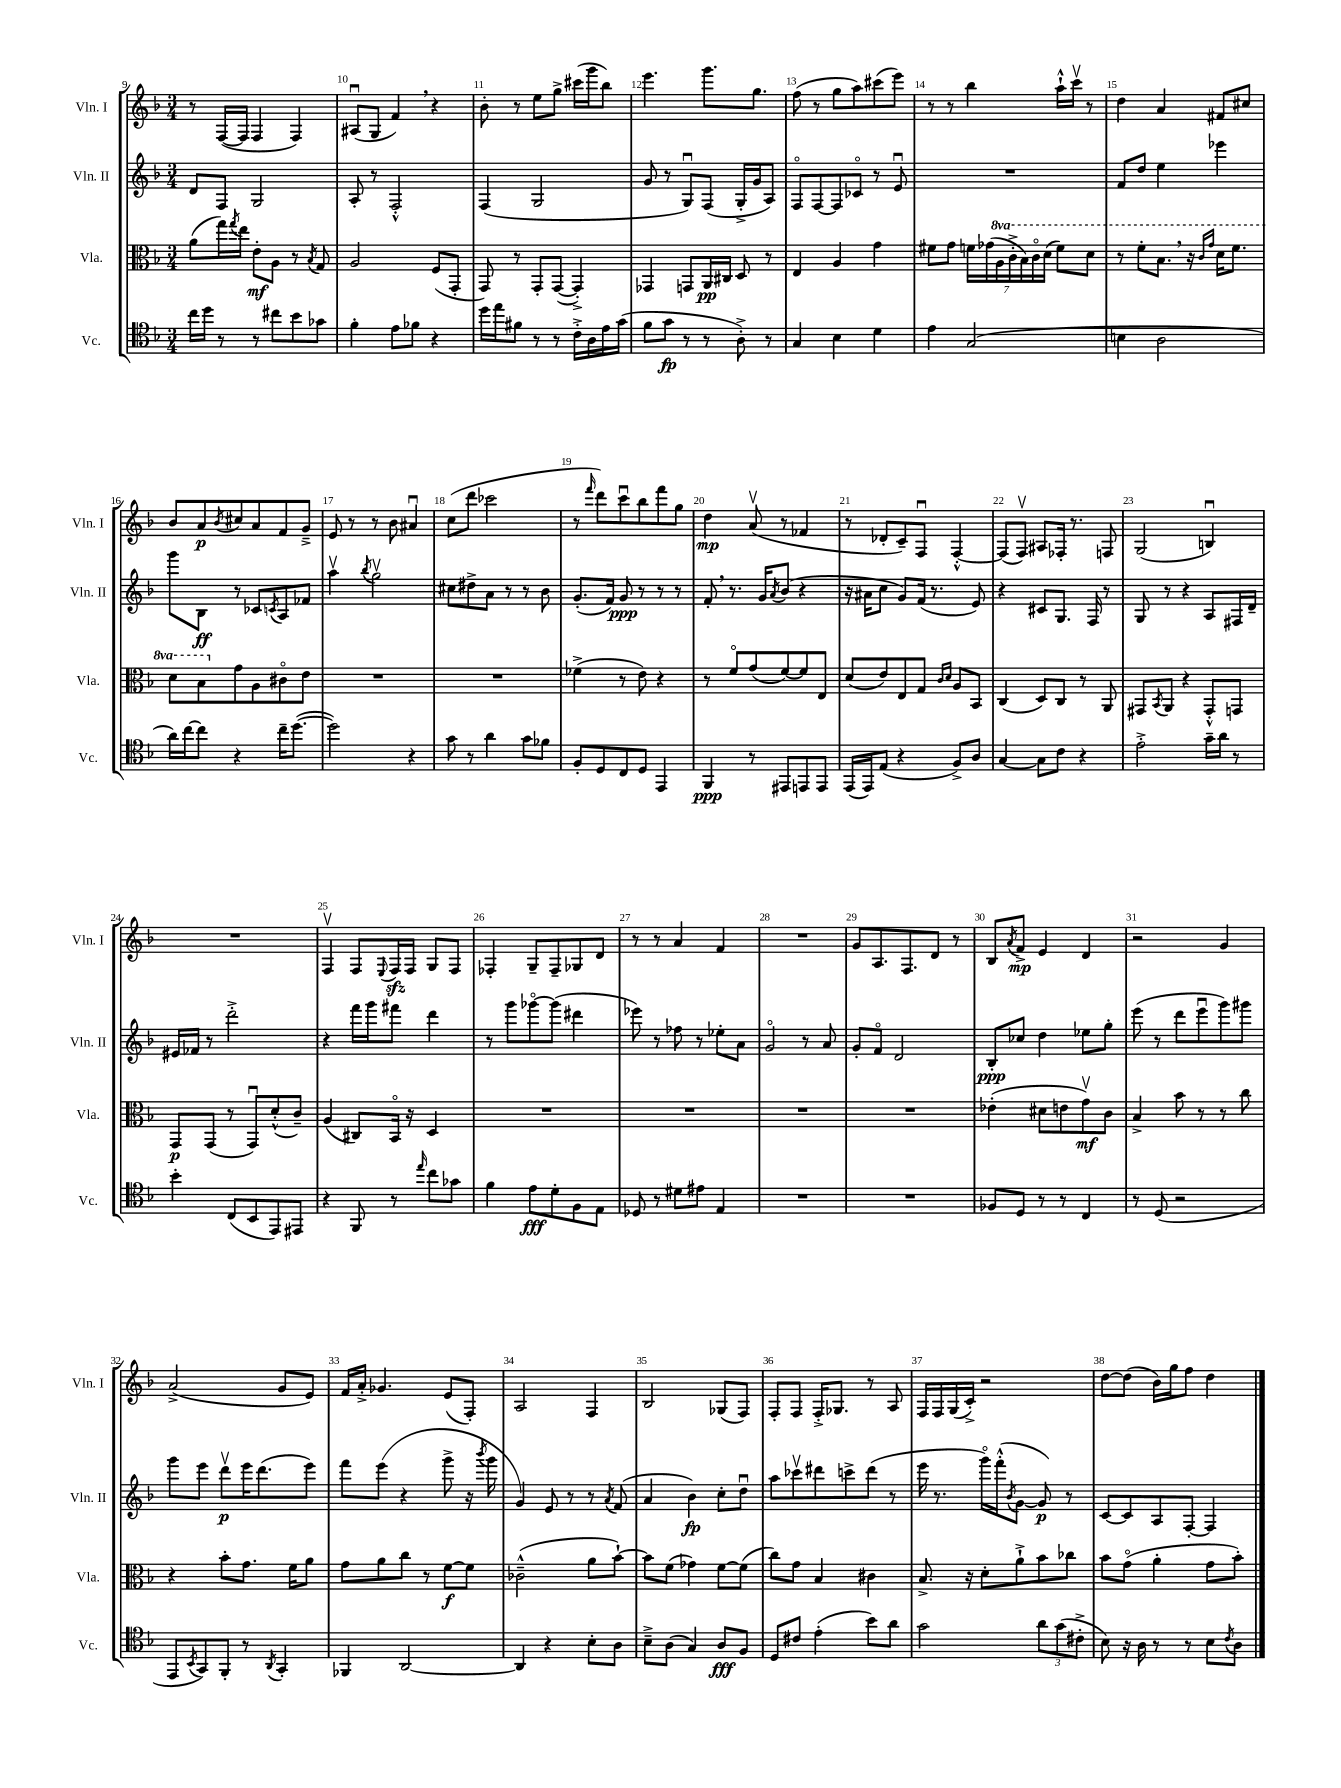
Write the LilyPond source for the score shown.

<<
\new StaffGroup <<
\new Staff = "s0" \with { instrumentName = "Vln. I" shortInstrumentName = "Vln. I" } {
    \clef treble \key f \major \numericTimeSignature \time 3/4
    r8 f16~( f16 f4 f4) |
    ais8\downbow( g8 f'4) \breathe r4 |
    bes'8-. r8 e''8 g''8-> cis'''16( g'''16 bes''8) |
    e'''4. g'''8. g''8. |
    f''8( r8 g''8 a''8) cis'''8( e'''8) |
    r8 r8 bes''4 a''16-!-^ c'''16\upbow r8 |
    d''4 a'4 fis'8 cis''8 |
    bes'8 a'8\p \acciaccatura { bes'8 } cis''8 a'8 f'8 g'8---> |
    e'8 r8 r8 bes'8 ais'4\downbow |
    c''8( d'''8 ces'''2 |
    r8 \grace { f'''16 } d'''8) c'''8\downbow bes''8 f'''8 g''8 |
    d''4\mp a'8\upbow( r8 fes'4 |
    r8 des'8-. c'8--) f8\downbow f4~-.-^ |
    f8( f8\upbow) ais8 fes16-. r8. f8 |
    g2( b4\downbow) |
    R2. |
    f4\upbow f8 \appoggiatura { e8 } f16\sfz f16 g8 f8 |
    fes4-. g8-- fes8-- ges8 d'8 |
    r8 r8 a'4 f'4 |
    R2. |
    g'8 a8. f8. d'8 r8 |
    bes8 \acciaccatura { a'8 } f'8->\mp e'4 d'4 |
    r2 g'4 |
    a'2->( g'8 e'8) |
    f'16 a'16-.-> ges'4. e'8( f8-.) |
    a2 f4 |
    bes2 ges8( f8) |
    f8-. f8 f16-.-> ges8. r8 a8 |
    f16 f16 g16( c'16-.->) r2 |
    d''8~ d''8( bes'16) g''16 f''8 d''4 \bar "|." |
}
\new Staff = "s1" \with { instrumentName = "Vln. II" shortInstrumentName = "Vln. II" } {
    \clef treble \key f \major \numericTimeSignature \time 3/4
    d'8 f8 g2 |
    a8-. r8 f2-.-^ |
    f4( g2 |
    g'8 r8 g8\downbow) f8( g16-.-> g'16 a8) |
    f8\flageolet f8~ f8 ces'8\flageolet r8 e'8\downbow |
    R2. |
    f'8 d''8 e''4 ees'''4 |
    g'''8 bes8\ff r8 ces'8 \acciaccatura { c'8 } a8 fes'8 |
    a''4\upbow \acciaccatura { bes''8 } g''2\upbow |
    cis''8 dis''8-> a'8 r8 r8 bes'8 |
    g'8.-.( f'16) g'8\ppp r8 r8 r8 |
    f'8-. \breathe r8. g'16 \acciaccatura { a'8 } bes'8( r4 |
    r16 ais'16 c''8 g'8) f'16( r8. e'8) |
    r4 cis'8 g8. f16 r8 |
    g8 r8 r4 a8 fis16 d'16-- |
    eis'16 fes'16 r8 d'''2-.-> |
    r4 f'''16 g'''16 fis'''8 d'''4 |
    r8 g'''8 ges'''8~\flageolet ges'''8( dis'''4 |
    ees'''8) r8 fes''8 r8 ees''8-. a'8 |
    g'2\flageolet r8 a'8 |
    g'8-. f'8\flageolet d'2 |
    bes8-.\ppp ces''8 d''4 ees''8 g''8-. |
    e'''8( r8 d'''8 e'''8\downbow g'''8) gis'''8 |
    g'''8 e'''8 d'''8\upbow\p e'''16 d'''8.( e'''8) |
    f'''8 e'''8( r4 g'''8-> r16 \acciaccatura { bes'''8 } g'''16 |
    g'4) e'8 r8 r8 \acciaccatura { a'8 } f'8( |
    a'4 bes'4\fp) c''8-. d''8\downbow |
    a''8 ces'''8\upbow dis'''8 c'''8-> dis'''8( r8 |
    e'''16 r8. g'''16\flageolet) f'''16-.-^( \acciaccatura { bes'8 } g'8~ g'8\p) r8 |
    c'8~ c'8 a8 f8~-. f4 \bar "|." |
}
\new Staff = "s2" \with { instrumentName = "Vla." shortInstrumentName = "Vla." } {
    \clef alto \key f \major \numericTimeSignature \time 3/4 \set Staff.ottavationMarkups = #ottavation-simple-ordinals
    a'8( g''16) \acciaccatura { g''8 } e''16 e'8-.\mf a8 r8 \acciaccatura { bes8 } g8 |
    a2 f8( g,8-. |
    g,8) r8 g,8-. g,8~( g,4-.->) |
    ges,4 g,8 a,16\pp cis16 d8 r8 |
    e4 a4 g'4 |
    fis'8 g'8 \tuplet 7/4 { f'16 ges'16( \ottava #1 a'16 c''16-.-> bes'16) c''16\flageolet d''16( } f''8) d''8 |
    r8 f''8-. bes'8. \breathe r16 \grace { c''16 g''16 } d''16 f''8. |
    d''8 bes'8 \ottava #0 g'8 a8 cis'8\flageolet e'8 |
    R2. |
    R2. |
    fes'4->( r8 e'8) r4 |
    r8 f'8\flageolet g'8( f'8~) f'8 e8 |
    d'8( e'8) e8 g8 \grace { c'16 d'16 } a8 bes,8 |
    c4( d8) c8 r8 a,8 |
    gis,8 \acciaccatura { bes,8 } a,8 r4 gis,8-.-^ g,8 |
    g,8\p g,8( r8 g,8\downbow) d'8-.-^( c'8--) |
    a4( cis8) bes,16\flageolet r16 d4 |
    R2. |
    R2. |
    R2. |
    R2. |
    ees'4-.( dis'8 e'8 g'8\upbow\mf) c'8 |
    bes4-> bes'8 r8 r8 c''8 |
    r4 bes'8-. g'8. f'16 a'8 |
    g'8 a'8 c''8 r8 f'8~\f f'8 |
    ces'2---^( a'8 bes'8~-!) |
    bes'8 f'8( ges'4) f'8~ f'8( |
    c''8) g'8 bes4 cis'4 |
    bes8.-> r16 d'8-. a'8-!-> bes'8 ces''8 |
    bes'8 g'8\flageolet( a'4-. g'8 bes'8-.) \bar "|." |
}
\new Staff = "s3" \with { instrumentName = "Vc." shortInstrumentName = "Vc." } {
    \clef tenor \key f \major \numericTimeSignature \time 3/4
    c''16 d''16 r8 r8 cis''8 bes'8 ges'8 |
    f'4-. e'8 fes'8 r4 |
    d''16 e''16 fis'8 r8 r8 c'16-.-> a16 e'16 g'16( |
    f'8 g'8\fp r8 r8 a8-.->) r8 |
    g4 bes4 d'4 |
    e'4 g2( |
    b4 a2 |
    a'16) c''16~ c''8 r4 c''16-- d''8.~( |
    d''2) r4 |
    g'8 r8 a'4 g'8 fes'8 |
    f8-. d8 c8 d8 e,4 |
    f,4\ppp r8 eis,8 e,8 e,8 |
    e,16( e,16) e8( r4 f8->) a8 |
    g4~ g8 c'8 r4 |
    e'2-.-> g'16-- a'16 r8 |
    bes'4-. c8( bes,8 e,8) eis,8 |
    r4 f,8 r8 \grace { e''16 } c''8 ges'8 |
    f'4 e'8\fff d'8-. f8 e8 |
    des8 r8 dis'8 eis'8 e4 |
    R2. |
    R2. |
    fes8 d8 r8 r8 c4 |
    r8 d8( r2 |
    e,8 \acciaccatura { bes,8 } g,8) f,8-. r8 \acciaccatura { a,8 } g,4-. |
    fes,4 a,2~ |
    a,4 r4 bes8-. a8 |
    bes8---> a8( g4) a8\fff f8 |
    d8 cis'8 e'4-.( bes'8) a'8 |
    g'2 \tuplet 3/2 { a'8 g'8( cis'8-.-> } |
    bes8) r16 a16 r8 r8 bes8 \acciaccatura { c'8 } a8 \bar "|." |
}
>>
>>
\layout { \context { \Score currentBarNumber = #9 \override BarNumber.break-visibility = ##(#f #t #t) barNumberVisibility = #all-bar-numbers-visible } }
